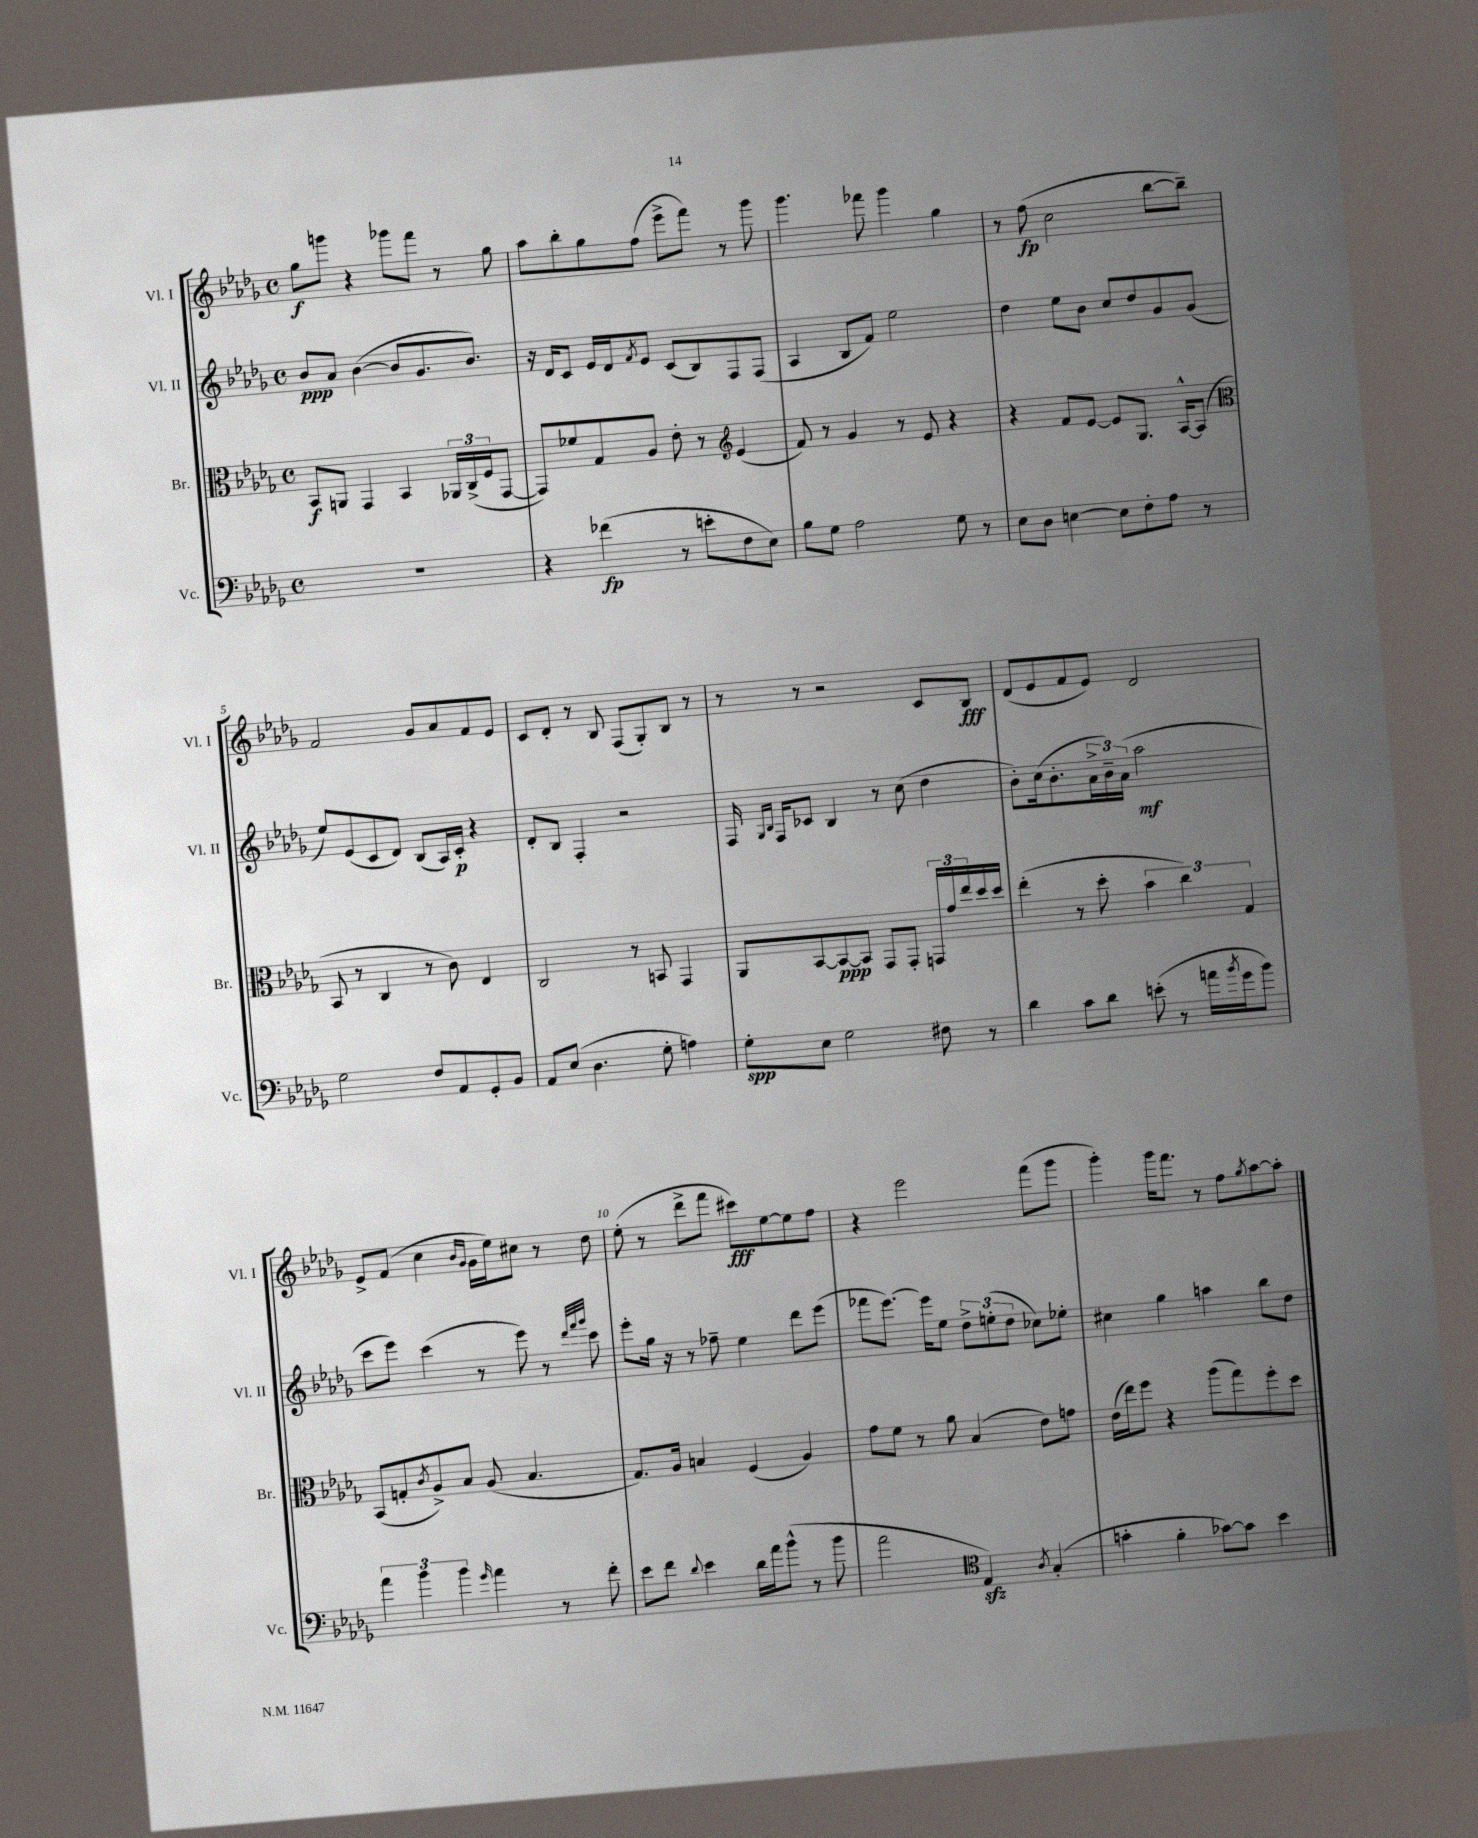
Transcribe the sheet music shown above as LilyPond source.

<<
\new StaffGroup <<
\new Staff = "s0" \with { instrumentName = "Vl. I" shortInstrumentName = "Vl. I" } {
    \clef treble \key des \major \defaultTimeSignature \time 4/4
    ges''8\f g'''8 r4 ges'''8 f'''8 r8 ges''8 |
    aes''8 bes''8-. ges''8 f''8( ees'''8-> f'''8) r8 ges'''8 |
    ges'''4. fes'''8 ges'''4 ges''4 |
    r8 f''8\fp( c''2 bes''8~ bes''8--) |
    f'2 ges'8 aes'8 f'8 ees'8 |
    c'8 des'8-. r8 bes8 f8( ges8-.) bes8 r8 |
    r8 r8 r2 c'8 bes8\fff |
    des'8( ees'8 f'8 ees'8) des'2 |
    ees'8-> f'8( c''4 \grace { bes'16 ges'16 } ges'16 ees''16) cis''8 r8 des''8 |
    ees''8-.( r8 des'''8-> f'''8 cis'''8\fff) ees''8~ ees''8 f''8 |
    r4 ees'''2 f'''8( ges'''8 |
    ges'''4-.) ges'''16 f'''8. r8 f''8 \acciaccatura { ges''8 } aes''8~ aes''8-. \bar "|." |
}
\new Staff = "s1" \with { instrumentName = "Vl. II" shortInstrumentName = "Vl. II" } {
    \clef treble \key des \major \defaultTimeSignature \time 4/4
    bes'8\ppp aes'8 bes'4~( bes'8 ges'8. bes'8.) |
    r16 des'16 c'8 ees'16 des'16 \acciaccatura { f'8 } ees'8 c'8( bes8) f8 f8( |
    aes4 bes8 f'8) ees''2 |
    des''4 ees''8 bes'8 c''8 des''8 ges'8 ges'8( |
    ees''8) ees'8( c'8 des'8) bes8( aes16) c'16-.\p r4 |
    des'8-. bes8 f4-. r2 |
    f16 \grace { ges16 bes16 } f16 ces'8 bes4 r8 c''8( des''4 |
    bes'8-.) c''16( bes'8.-. \tuplet 3/2 { aes'16-> bes'16--) aes'16( } aes''2\mf |
    c'''8 ees'''8) c'''4( r8 ees'''8) r8 \grace { des'''32 f'''32 ges'''32 } c'''8 |
    ees'''8-. ges''16 r16 r8 fes''8-- ees''4 des'''8 ees'''8( |
    fes'''8 ees'''8.~) ees'''16 ees''8 \tuplet 3/2 { des''8-> e''8-.( des''8 } ces''8) ees''8-. |
    cis''4 ges''4 a''4 bes''8 des''8 \bar "|." |
}
\new Staff = "s2" \with { instrumentName = "Br." shortInstrumentName = "Br." } {
    \clef alto \key des \major \defaultTimeSignature \time 4/4
    bes,8\f a,8 ges,4 bes,4 \tuplet 3/2 { aes,16 c16->( f16 } ges,8~ |
    ges,8) fes'8 ges8 aes8 ees'8-. r8 \clef treble ees'4( |
    f'8) r8 ges'4 r8 ees'8 r4 |
    r4 f'8 ees'8~ ees'8 ges8. aes16~-^ aes8( |
    \clef alto bes,8 r8 c4 r8 c'8) ees4 |
    c2 r8 b,8 ges,4 |
    aes,8 bes,8~ bes,8~\ppp bes,8 ges,8 ges,8-. \tuplet 3/2 { g,16 ges'16 ees''16 } des''16 des''16 |
    ees''4-.( r8 des''8-. \tuplet 3/2 { bes'4 c''4) ges4 } |
    bes,8( g8-. \acciaccatura { c'8 } aes8->) bes8 aes8( bes4. |
    ges8.) aes16 b4 f4( aes4) |
    ges'8 f'8 r8 aes'8 bes4( ees'8) g'8 |
    ees'16( ees''16) f''8 r4 aes''8( ges''8) f''8-. des''8 \bar "|." |
}
\new Staff = "s3" \with { instrumentName = "Vc." shortInstrumentName = "Vc." } {
    \clef bass \key des \major \defaultTimeSignature \time 4/4
    R1 |
    r4 fes'4\fp( r8 e'8-. f8 ees8) |
    bes8 ges8 aes2 ges8 r8 |
    ees8 des8 e4~ e8 f8-. aes8 r8 |
    ges2 f8 aes,8 ges,8-. bes,8 |
    aes,8 ees8( des4. ges8-. a4) |
    ges8-.\spp ees8 ges2 fis8 r8 |
    des'4 c'8 des'8 e'8-.( r8 a'16 \acciaccatura { bes'8 } ges'16 bes'8) |
    \tuplet 3/2 { aes'4 bes'4 bes'4 } \grace { ges'16 } aes'4 r8 f'8-. |
    ees'8 f'8 \appoggiatura { des'8 } ees'4 des'16 aes'16 bes'8-^( r8 bes'8 |
    aes'2 \clef tenor ees4\sfz) \acciaccatura { aes8 } ges4-.( |
    g'4-. f'4-. ges'8~) ges'8 bes'4 \bar "|." |
}
>>
>>
\layout { \context { \Score \override BarNumber.break-visibility = ##(#f #t #t) barNumberVisibility = #(every-nth-bar-number-visible 5) } }
